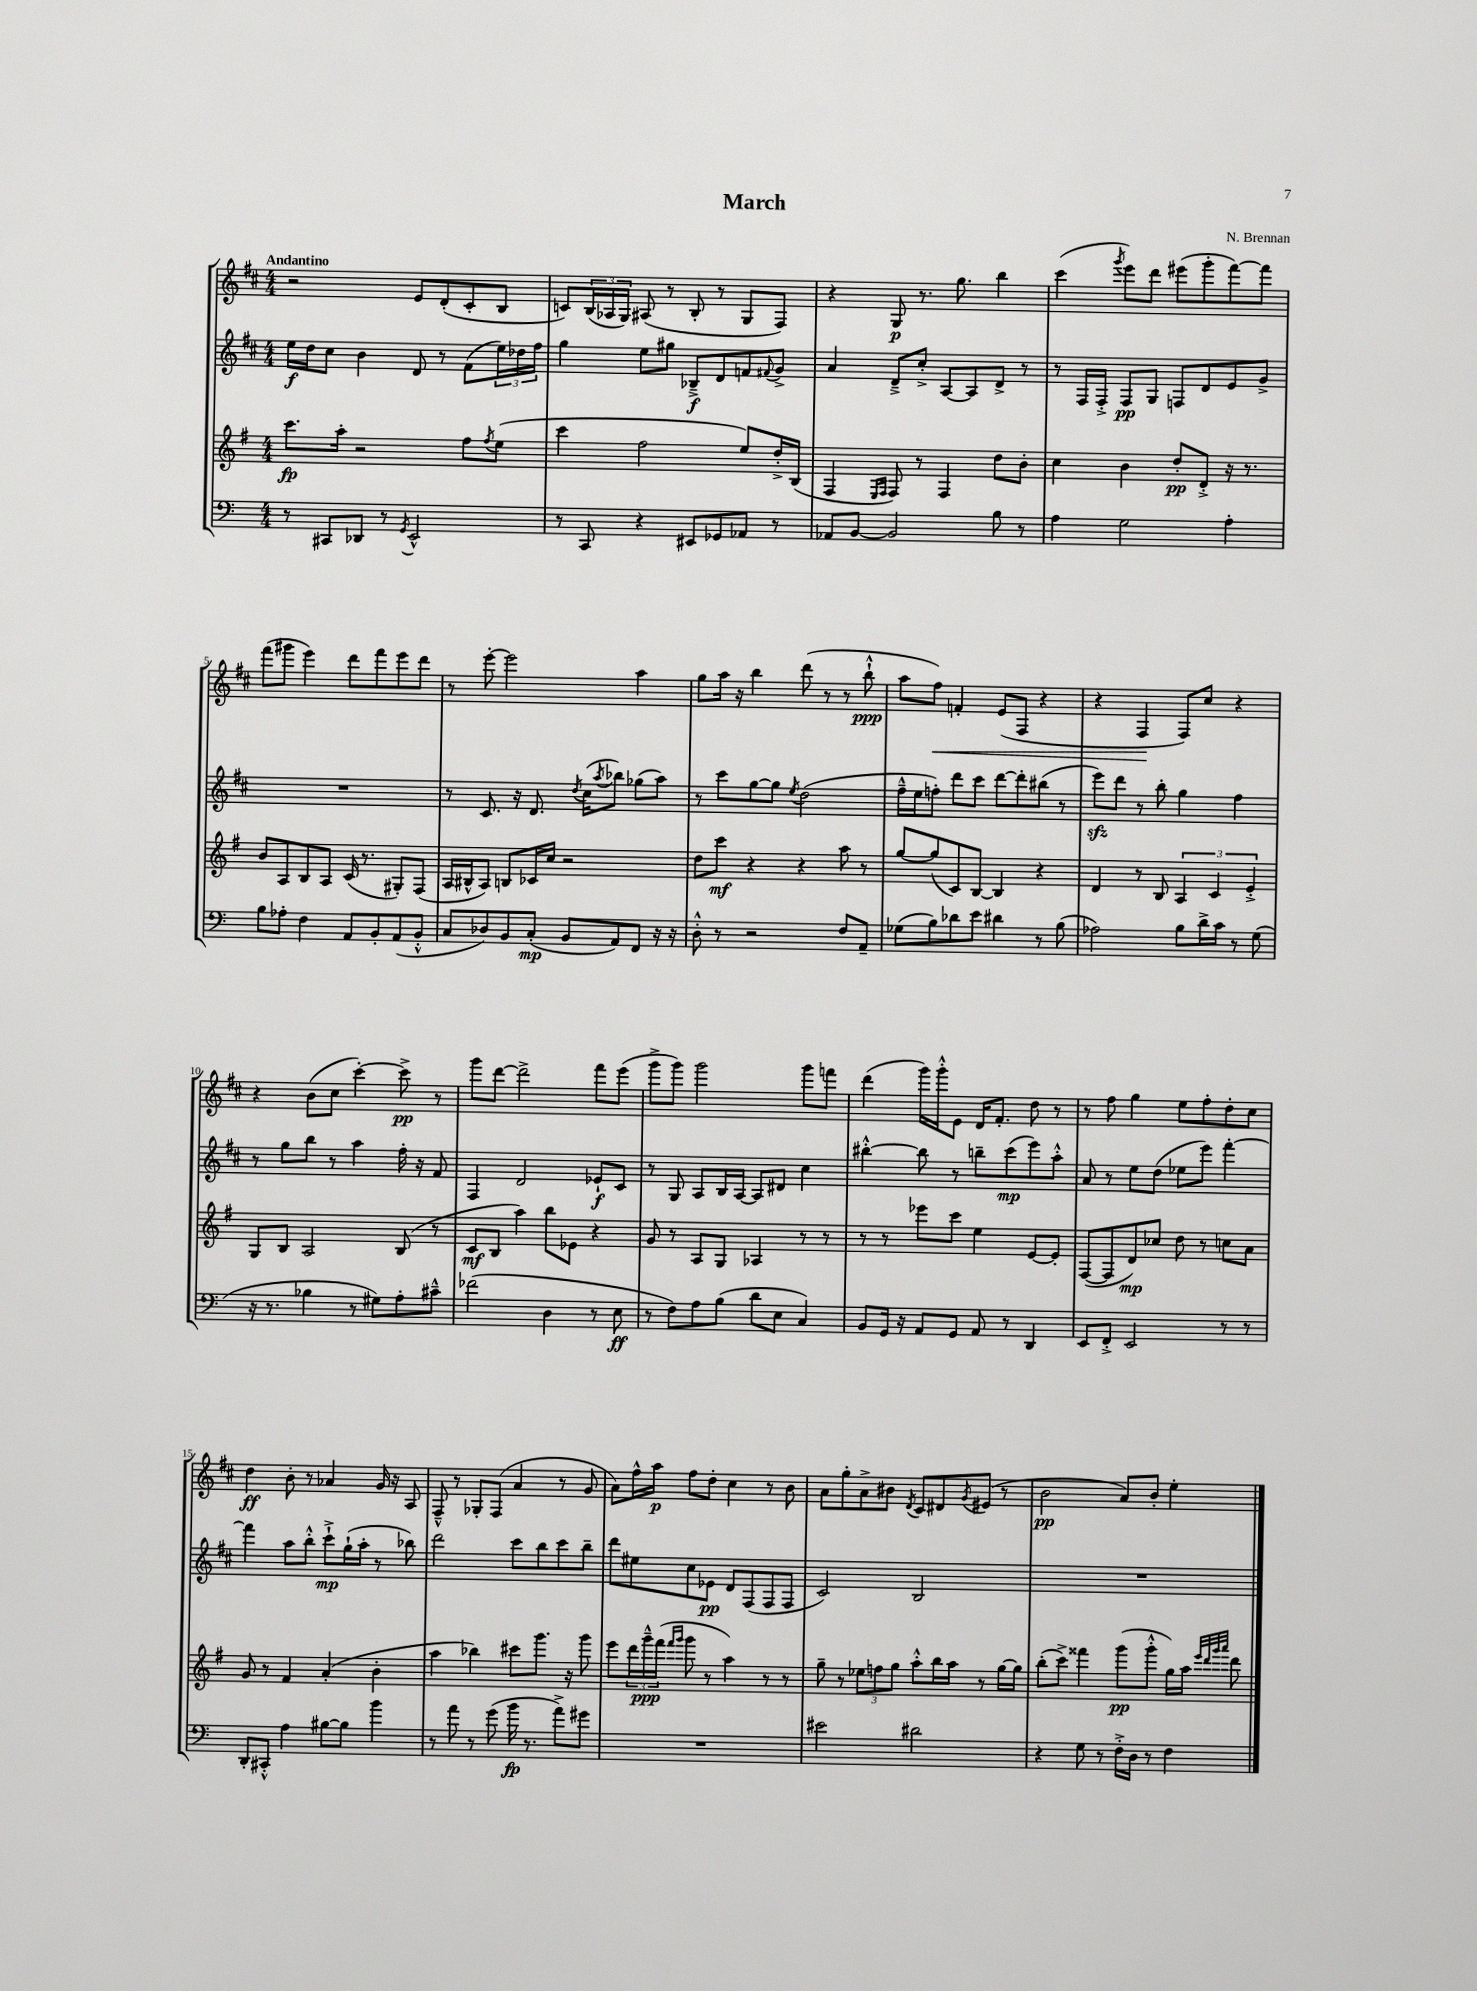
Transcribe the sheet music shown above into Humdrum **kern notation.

**kern	**dynam	**kern	**dynam	**kern	**dynam	**kern	**dynam
*part4	*part4	*part3	*part3	*part2	*part2	*part1	*part1
*staff4	*staff4	*staff3	*staff3	*staff2	*staff2	*staff1	*staff1
*clefF4	*	*clefG2	*	*clefG2	*	*clefG2	*
*k[]	*	*k[f#]	*	*k[f#c#]	*	*k[f#c#]	*
*M4/4	*	*M4/4	*	*M4/4	*	*M4/4	*
=1	=1	=1	=1	=1	=1	=1	=1
!	!	!	!	!	!	!LO:TX:a:B:t=Andantino	!
8r	.	8.ccc\L	fp	16ee\LL	f	2r	.
.	.	.	.	16dd\J	.	.	.
8CC#X/L	.	.	.	8cc#\J	.	.	.
.	.	16aa'\Jk	.	.	.	.	.
8DD-X/J	.	2r	.	4b\	.	.	.
8r	.	.	.	.	.	.	.
8qGG/	.	.	.	.	.	.	.
2EE^^/	.	.	.	8d/	.	8e/L	.
.	.	.	.	8r	.	(8d'/	.
.	.	8ff#\L	.	(8f#\L	.	8c#'/	.
.	.	8qff#/	.	.	.	.	.
.	.	(8ee\J	.	24ee\L)	.	8B/J	.
.	.	.	.	24dd-X\	.	.	.
.	.	.	.	24ff#\JJ	.	.	.
=2	=2	=2	=2	=2	=2	=2	=2
8r	.	4ccc\	.	4gg\	.	8cn/L)	.
8CC/	.	.	.	.	.	(24B/L	.
.	.	.	.	.	.	24A-X/	.
.	.	.	.	.	.	24G/JJ)	.
4r	.	2ff#\	.	8ee\L	.	(8A#X/	.
.	.	.	.	8gg#X\J	.	8r	.
8EE#X/L	.	.	.	8B-X~^/L	f	8B'/	.
8GG-X/	.	.	.	8d/	.	8r	.
8AA-X/J	.	8ee/L)	.	8fn/	.	8G/L	.
.	.	.	.	8qqf#X/	.	.	.
8r	.	16dd'^/L	.	8g^/J	.	8F#/J)	.
.	.	(16B/JJ	.	.	.	.	.
=3	=3	=3	=3	=3	=3	=3	=3
8AA-X/L	.	4F#/	.	4a/	.	4r	.
[8BB/J	.	.	.	.	.	.	.
.	.	16qqE/LL	.	.	.	.	.
.	.	16qqF#/JJ	.	.	.	.	.
2BB/]	.	8F#/)	.	8d~^/L	.	8G/	p
.	.	8r	.	8cc#'^/J	.	8.r	.
.	.	4F#/	.	[8A/L	.	.	.
.	.	.	.	.	.	8.gg\	.
.	.	.	.	8A/]	.	.	.
8B\	.	8dd\L	.	8d^/J	.	4bb\	.
8r	.	8b'\J	.	8r	.	.	.
=4	=4	=4	=4	=4	=4	=4	=4
4A\	.	4cc\	.	8r	.	(4ccc#\	.
.	.	.	.	16F#/LL	.	.	.
.	.	.	.	16F#'^/JJ	.	.	.
.	.	.	.	.	.	8qggg/	.
2G\	.	4b\	.	8F#/L	pp	8eee\L)	.
.	.	.	.	8G/J	.	8ddd\J	.
.	.	8dd'/L	pp	8Fn/L	.	(8eee#X\L	.
.	.	8d'^/J	.	8d/	.	8ggg'\	.
4A'\	.	16r	.	8e/	.	[8fff#\)	.
.	.	8.r	.	.	.	.	.
.	.	.	.	8g^/J	.	8fff#\J]	.
!!LO:LB:g=z
=5	=5	=5	=5	=5	=5	=5	=5
8B\L	.	8b/L	.	1r	.	(8fff#\L	.
8A-X'\J	.	8A/	.	.	.	8ggg#X\J	.
4F\	.	8B/	.	.	.	4eee\)	.
.	.	8A/J	.	.	.	.	.
8AA/L	.	(16c/	.	.	.	8ddd\L	.
.	.	8.r	.	.	.	.	.
8BB'/	.	.	.	.	.	8fff#\	.
(8AA/	.	8G#X'/L)	.	.	.	8eee\	.
8BB'^^/J	.	(8F#/J	.	.	.	8ddd\J	.
=6	=6	=6	=6	=6	=6	=6	=6
8C/L	.	16A/LL	.	8r	.	8r	.
.	.	16B#X^^/J	.	.	.	.	.
8D-X/)	.	8A/J)	.	8.c#/	.	[8eee'\	.
8BB/	.	8Bn/L	.	.	.	2eee\]	.
.	.	.	.	16r	.	.	.
(8C'/J	mp	16c-X/L	.	8.d/	.	.	.
.	.	16cc/JJ	.	.	.	.	.
8BB/L	.	2r	.	.	.	.	.
.	.	.	.	8qdd/	.	.	.
.	.	.	.	(16cc#\KL	.	.	.
.	.	.	.	8qaa/	.	.	.
8AA/)	.	.	.	8bb-X\J)	.	.	.
8FF/J	.	.	.	(8gg-X\L	.	4aa\	.
16r	.	.	.	8aa\J)	.	.	.
16r	.	.	.	.	.	.	.
=7	=7	=7	=7	=7	=7	=7	=7
8D'^^\	.	8dd\L	.	8r	.	8gg\L	.
8r	.	8ccc\J	mf	8ccc#\L	.	16aa\Jk	.
.	.	.	.	.	.	16r	.
2r	.	4r	.	[8gg\	.	4bb\	.
.	.	.	.	8gg\J]	.	.	.
.	.	.	.	8qee/	.	.	.
.	.	4r	.	(2dd\	.	(8ddd\	.
.	.	.	.	.	.	8r	.
8F/L	.	8aa\	.	.	.	8r	.
8AA~/J	.	8r	.	.	.	8bb`^^\	ppp
=8	=8	=8	=8	=8	=8	=8	=8
(8G-X\L	.	[8gg/L	.	16ff#~^^\LL	.	8aa\L	.
.	.	.	.	16ee\J	.	.	.
!	!	!	!	!	!	!	!LO:HP:b
8B\)	.	(8gg/]	.	8ffn'\J)	.	8ff#\J)	<
8d-X\	.	8c/)	.	8ddd\L	.	4fn'/	.
8e\J	.	[8B/J	.	8ccc#\J	.	.	.
4d#X\	.	4B/]	.	[8ddd\L	.	(8e/L	.
.	.	.	.	8ddd'\]	.	8F#/J	.
8r	.	4r	.	(8bb#X\J	.	4r	.
(8B\	.	.	.	8r	.	.	.
=9	=9	=9	=9	=9	=9	=9	=9
2A-X\)	.	4d/	.	8eeezz\L)	.	4r	.
.	.	.	.	8ddd\J	.	.	.
.	.	8r	.	8r	.	4F#/	.
.	.	8B/	.	8bb'\	.	.	.
8B\L	.	6A/	.	4gg\	.	8F#/L)	[
16d^\L	.	.	.	.	.	8cc#/J	.
.	.	6c/	.	.	.	.	.
16c\JJ	.	.	.	.	.	.	.
8r	.	.	.	4ff#\	.	4r	.
.	.	6e'^/	.	.	.	.	.
(8G\	.	.	.	.	.	.	.
!!LO:LB:g=z
=10	=10	=10	=10	=10	=10	=10	=10
16r	.	8G/L	.	8r	.	4r	.
8.r	.	.	.	.	.	.	.
.	.	8B/J	.	8gg\L	.	.	.
4B-X\	.	2A/	.	8bb\J	.	(8b\L	.
.	.	.	.	8r	.	8cc#\J	.
8r	.	.	.	4aa\	.	[4ccc#'\)	.
8G#X\L)	.	.	.	.	.	.	.
8A'\	.	(8B/	.	16ff#'\	.	8ccc#^\]	pp
.	.	.	.	16r	.	.	.
8c#X~^^\J	.	8r	.	8f#/	.	8r	.
=11	=11	=11	=11	=11	=11	=11	=11
(2f-X\	.	8c/L	mf	4F#/	.	8ggg\L	.
.	.	8B/J	.	.	.	[8ddd\J	.
.	.	4aa\)	.	2d/	.	2ddd^\]	.
4D\	.	8bb\L	.	.	.	.	.
.	.	8e-X\J	.	.	.	.	.
8r	.	4r	.	8e-X`/L	f	8fff#\L	.
8E\	ff	.	.	8c#/J	.	(8eee\J	.
=12	=12	=12	=12	=12	=12	=12	=12
8r	.	8g/	.	8r	.	8ggg^\L	.
8F\L)	.	8r	.	8G/	.	8ggg\J)	.
8A\	.	8A/L	.	8A/L	.	2ggg\	.
(8B\J	.	8G/J	.	16B/L	.	.	.
.	.	.	.	[16A/JJ	.	.	.
8d\L	.	4A-X/	.	8A/L]	.	.	.
8E\J	.	.	.	8d#X/J	.	.	.
4C/)	.	8r	.	4cc#\	.	8ggg\L	.
.	.	8r	.	.	.	8fffn\J	.
=13	=13	=13	=13	=13	=13	=13	=13
8BB/L	.	8r	.	[4bb#X'^^\	.	(4ddd\	.
16GG/Jk	.	8r	.	.	.	.	.
16r	.	.	.	.	.	.	.
8AA/L	.	8eee-X\L	.	8bb#\]	.	16ggg\LL)	.
.	.	.	.	.	.	16ggg'^^\J	.
8GG/J	.	8ccc\J	.	8r	.	8e\J	.
8AA/	.	4ee\	.	8bbn~\L	.	16d/KL	.
.	.	.	.	.	.	8.f#'/J	.
8r	.	.	.	(8ccc#\	mp	.	.
4DD/	.	[8e/L	.	8eee\)	.	8dd\	.
.	.	8e'/J]	.	8aa'^^\J	.	8r	.
=14	=14	=14	=14	=14	=14	=14	=14
8EE/L	.	([8F#/L	.	8a/	.	8r	.
8FF'^/J	.	8F#/]	.	8r	.	8ff#\	.
2EE/	.	8d/)	mp	8ee\L	.	4gg\	.
.	.	8cc-X/J	.	(8dd\J	.	.	.
.	.	8dd\	.	8ee-X\L	.	8ee\L	.
.	.	8r	.	8eee\J)	.	8ff#'\	.
8r	.	8ccn\L	.	[4fff#'\	.	8dd'\	.
8r	.	8a\J	.	.	.	8cc#\J	.
!!LO:LB:g=z
=15	=15	=15	=15	=15	=15	=15	=15
8DD'/L	.	8g/	.	4fff#\]	.	4dd\	ff
8CC#X'^^/J	.	8r	.	.	.	.	.
4A\	.	4f#/	.	8aa\L	.	8b'\	.
.	.	.	.	8bb'^^\J	.	8r	.
[8B#X\L	.	(4a'/	.	8ccc#`^\L	mp	4a-X/	.
8B#\J]	.	.	.	(16gg`\L	.	.	.
.	.	.	.	16aa'\JJ	.	.	.
4b\	.	4b'\	.	8r	.	16g/	.
.	.	.	.	.	.	16r	.
.	.	.	.	8bb-X\)	.	8A/	.
=16	=16	=16	=16	=16	=16	=16	=16
8r	.	4aa\	.	2ddd\	.	8F#~^^/	.
8a\	.	.	.	.	.	8r	.
8r	.	4bb-X\)	.	.	.	8G-X'/L	.
(8g\	.	.	.	.	.	(8F#/J	.
16b\	fp	8ccc#X\L	.	8ccc#\L	.	4a/	.
8.r	.	.	.	.	.	.	.
.	.	8.ggg\J	.	8bb\	.	.	.
8a^\L)	.	.	.	8ccc#\	.	8r	.
.	.	16r	.	.	.	.	.
8g#X\J	.	8ggg\	.	8bb~\J	.	8g/	.
=17	=17	=17	=17	=17	=17	=17	=17
1r	.	8eee\L	.	8ddd\L	.	8a\L)	.
.	.	24ddd\L	.	8ee#X\	.	16ff#^^\L	.
.	.	24ggg~^^\	ppp	.	.	.	.
.	.	.	.	.	.	16aa\JJ	p
.	.	(24fff#\JJ	.	.	.	.	.
.	.	16qqfff#/LL	.	.	.	.	.
.	.	16qqggg/JJ	.	.	.	.	.
.	.	8ggg\	.	8cc#\	.	8ff#\L	.
.	.	8r	.	8e-X\J	pp	8dd'\J	.
.	.	4aa\)	.	8d/L	.	4cc#\	.
.	.	.	.	(8F#/	.	.	.
.	.	8r	.	8F#/	.	8r	.
.	.	8r	.	8F#/J	.	8b\	.
=18	=18	=18	=18	=18	=18	=18	=18
2e#X\	.	8gg~\	.	2c#/)	.	8a\L	.
.	.	8r	.	.	.	8gg'\	.
.	.	12ee-X\L	.	.	.	8a^\	.
.	.	12ffn\	.	.	.	.	.
.	.	.	.	.	.	8b#X\J	.
.	.	12gg\J	.	.	.	.	.
.	.	.	.	.	.	8qd/	.
2d#X\	.	8aa'^^\L	.	2B/	.	8c#/L	.
.	.	16bb\L	.	.	.	8d#X/	.
.	.	16aa\JJ	.	.	.	.	.
.	.	.	.	.	.	8qg/	.
.	.	8r	.	.	.	(8e#X/J	.
.	.	[16gg\LL	.	.	.	8r	.
.	.	16gg\JJ]	.	.	.	.	.
=19	=19	=19	=19	=19	=19	=19	=19
4r	.	(8bb'\L	.	1r	.	2b\	pp
.	.	8ccc^\J)	.	.	.	.	.
8G\	.	4fff##X\	.	.	.	.	.
8r	.	.	.	.	.	.	.
16F'^\LL	.	(8ggg\L	pp	.	.	8a/L)	.
16D\JJ	.	.	.	.	.	.	.
8r	.	8ggg'^^\J	.	.	.	8b'/J	.
4F\	.	16gg\LL)	.	.	.	4ee'\	.
.	.	16aa\JJ	.	.	.	.	.
.	.	32qqeee/LLL	.	.	.	.	.
.	.	32qqddd/	.	.	.	.	.
.	.	32qqggg/	.	.	.	.	.
.	.	32qqaaa/JJJ	.	.	.	.	.
.	.	8ddd\	.	.	.	.	.
==	==	==	==	==	==	==	==
*-	*-	*-	*-	*-	*-	*-	*-
